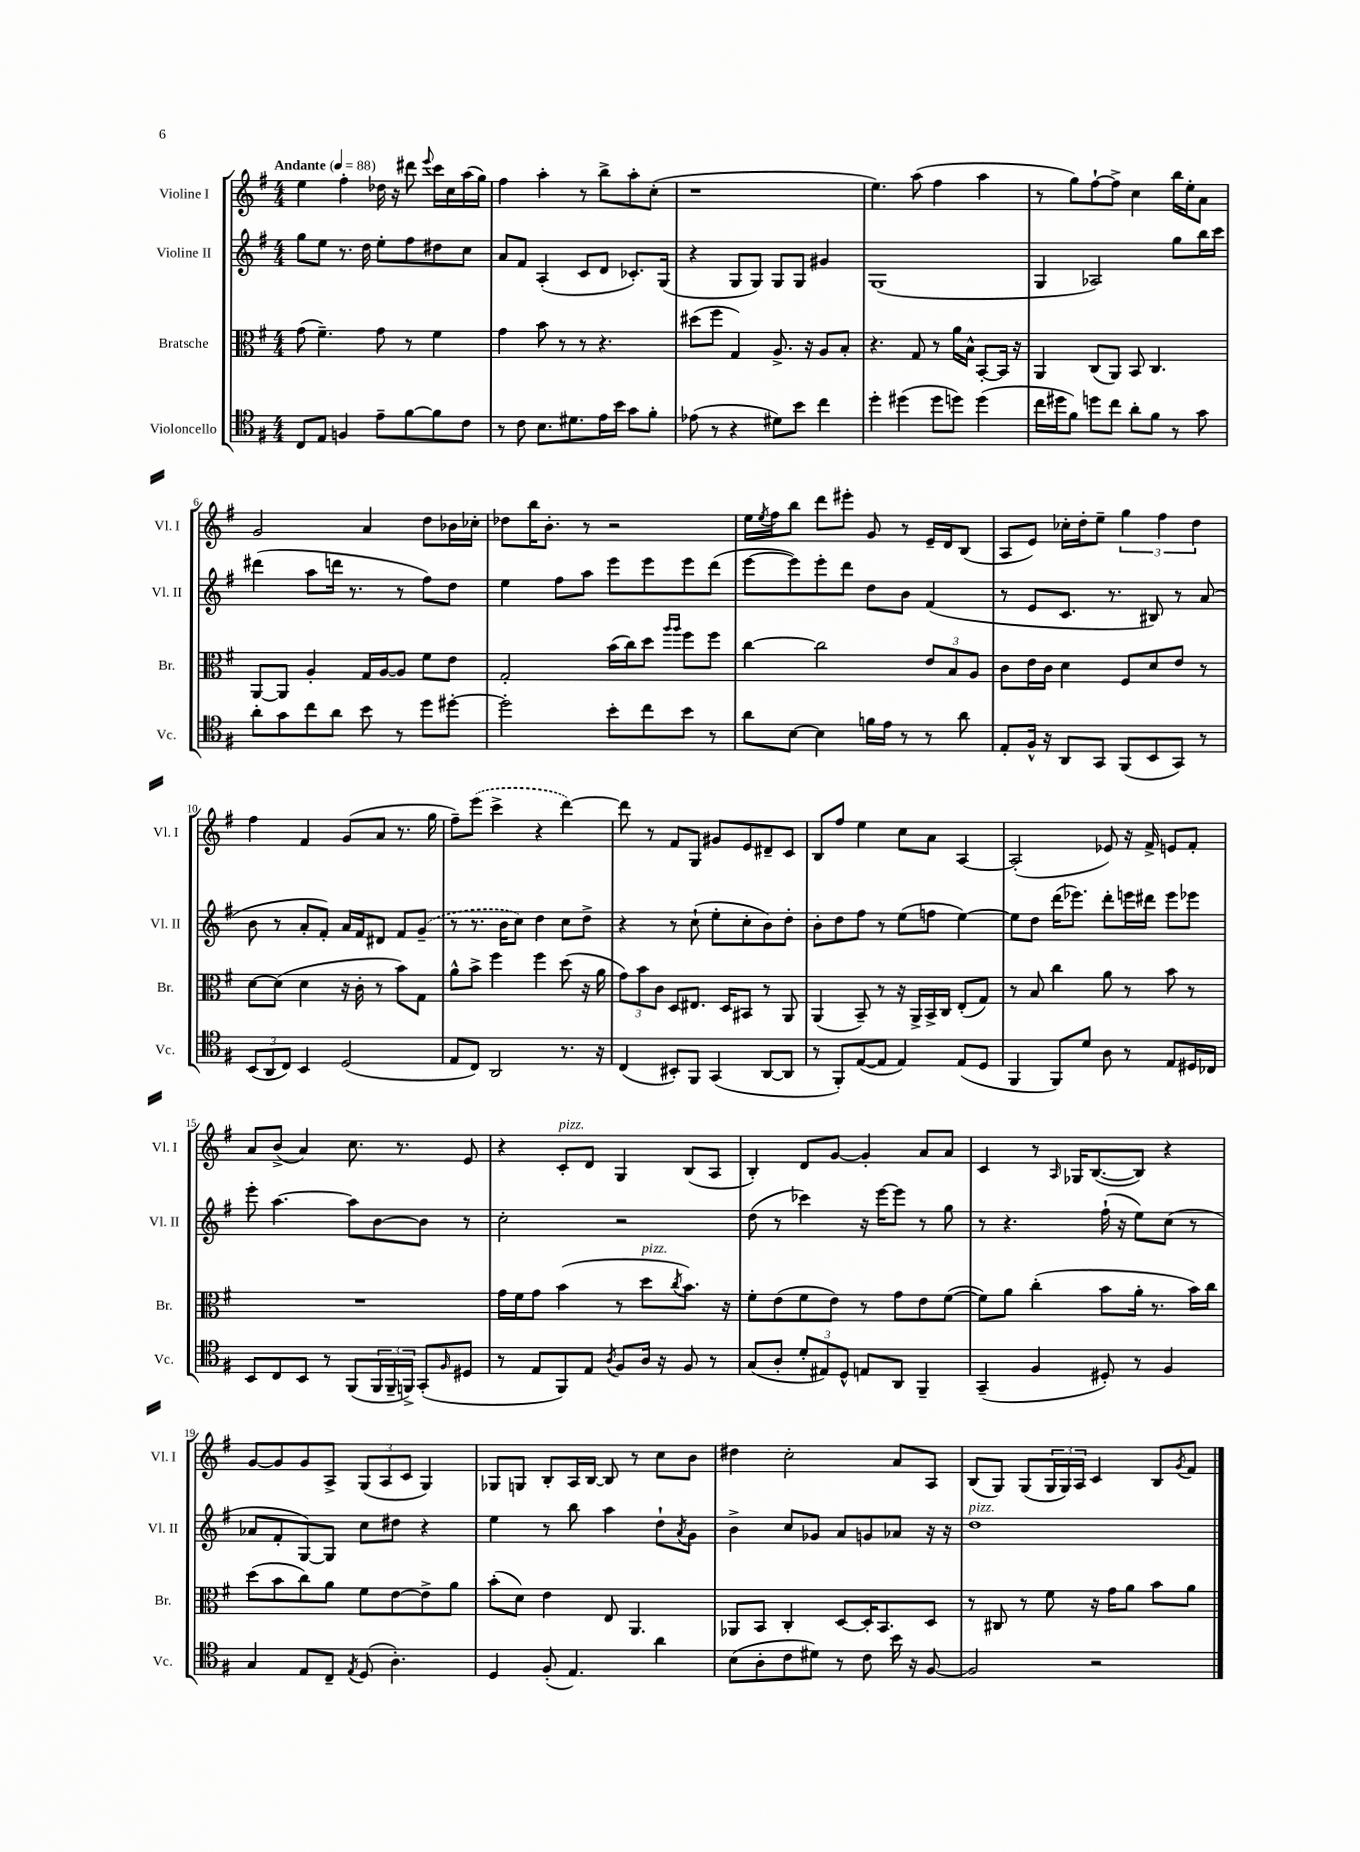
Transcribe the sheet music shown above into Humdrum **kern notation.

**kern	**kern	**kern	**kern
*part4	*part3	*part2	*part1
*staff4	*staff3	*staff2	*staff1
*I"Violoncello	*I"Bratsche	*I"Violine II	*I"Violine I
*I'Vc.	*I'Br.	*I'Vl. II	*I'Vl. I
*clefC4	*clefC3	*clefG2	*clefG2
*k[f#]	*k[f#]	*k[f#]	*k[f#]
*M4/4	*M4/4	*M4/4	*M4/4
*MM88	*MM88	*MM88	*MM88
=1	=1	=1	=1
!	!	!	!LO:TX:a:B:t=Andante
8C/L	(8g\	8gg\L	4ee\
8E/J	4.f#~\)	8ee\J	.
4Fn/	.	8.r	4ff#'\
.	.	16dd\	.
8e~\L	8g\	8ee'\L	16dd-X\
.	.	.	16r
[8f#\	8r	8ff#\	8ddd#X\
.	.	.	8qqeee/
8f#\]	4f#\	8dd#X\	16ccc\LL
.	.	.	16cc\
8c\J	.	8cc\J	(16aa\
.	.	.	16gg\JJ)
=2	=2	=2	=2
8r	4g\	8a/L	4ff#\
8c\	.	8f#/J	.
8.B\L	8b\	(4A'/	4aa'\
.	8r	.	.
8.d#X\	.	.	.
.	8r	8c/L	8r
16e\L	4.r	8d/J	8bb^\L
16b\JJ	.	.	.
8g\L	.	8.c-X'/L)	8aa'\
8f#'\J	.	.	(8cc'\J
.	.	(16G/Jk	.
=3	=3	=3	=3
(8e-X\	(8dd#X\L	4r	1r
8r	8ff#\J	.	.
4r	4G/)	8G/L	.
.	.	8G/J)	.
8d#X\L)	8.A^/	8G/L	.
8b\J	.	8G/J	.
.	16r	.	.
4cc\	8A/L	4g#X/	.
.	8B'/J	.	.
=4	=4	=4	=4
4dd'\	4.r	(1G	4.ee\)
(4dd#X\	.	.	.
.	8G/	.	(8aa\
8dd#\L	8r	.	4ff#\
8ddn\J)	16a\LL	.	.
.	16B^^\JJ	.	.
(4dd\	[8BB'/L	.	4aa\
.	16BB/Jk]	.	.
.	16r	.	.
=5	=5	=5	=5
16cc\LL	4AA/	4G/	8r
16dd#X\J	.	.	.
8f#\J)	.	.	8gg\L)
8ddn\L	(8C/L	2A-X/)	[8ff#`\
8cc\J	8AA/J)	.	8ff#^\J]
8a'\L	8BB/	.	4cc\
8f#\J	4.C/	.	.
8r	.	8gg\L	16bb\LL
.	.	.	16ee'\J
8g\	.	16bb\L	8a\J
.	.	16ccc\JJ	.
!!LO:LB:g=z
=6	=6	=6	=6
8a'\L	[8AA/L	(4ddd#X\	2g/
8g\	8AA/J]	.	.
8cc\	4A'/	8aa\L	.
8a\J	.	16dddn\Jk	.
.	.	8.r	.
8b\	16G/LL	.	4a/
.	[16A/J	.	.
8r	8A/J]	8r	.
8dd\L	8f#\L	8ff#\L)	8dd\L
[8dd#X'\J	8e\J	8dd\J	16b-X\L
.	.	.	16cc-X'\JJ
=7	=7	=7	=7
2dd#'\]	2G'/	4ee\	8dd-X\L
.	.	.	16bb\K
.	.	.	8.b'\J
.	.	8ff#\L	.
.	.	8aa\J	8r
8b'\L	(16b\LL	8eee\L	2r
.	16cc\J)	.	.
8cc\	8dd\J	8eee\	.
.	16qqaa/LL	.	.
.	16qqaa/JJ	.	.
8b\J	8ff#\L	8eee\	.
8r	8ff#\J	(8ddd\J	.
=8	=8	=8	=8
8a\L	[4cc\	[8eee\L	16ee\LL
.	.	.	8qee/
.	.	.	16ff#\J
[8B\J	.	8eee\])	8bb\J
4B\]	2cc\]	8eee'\	8ddd\L
.	.	8ddd\J	8eee#X'\J
16fn\LL	.	8dd\L	8g/
16e\JJ	.	.	.
8r	.	8b\J	8r
8r	12e/L	(4f#/	16e~/LL
.	.	.	16d/J
.	12B/	.	.
8a\	.	.	(8B/J
.	12A/J	.	.
=9	=9	=9	=9
8E'/L	8c\L	8r	8A/L
16F#^^/Jk	16e\L	8e/L	8e/J)
16r	16c\JJ	.	.
8AA/L	4d\	8.c/J	16cc-X'\LL
.	.	.	16dd'\J
8GG/J	.	.	8ee~\J
.	.	8.r	.
(8FF#/L	8F#/L	.	6gg\
8BB/	8d/	8B#X/)	.
.	.	.	6ff#\
8GG/J)	8e/J	8r	.
.	.	.	6dd\
8r	8r	(8a/	.
!!LO:LB:g=z
=10	=10	=10	=10
(12BB/L	[8d\L	8b\	4ff#\
12AA/	.	.	.
.	(8d\J]	8r	.
12C/J)	.	.	.
4BB/	4d\	8a'/L	4f#/
.	.	8f#'/J)	.
(2D/	16r	16a/LL	(8g/L
.	16c'\	16f#/J	.
.	8r	8d#X/J	8a/J
.	8b\L)	8f#/L	8.r
.	8G\J	(8g~/J	.
.	.	.	16gg\
=11	=11	=11	=11
8E/L	8a^^\L	8r	8ff#~\L)
8C/J)	8b^\J	8.r	(8eee\J
2AA/	4ff#\	.	4ccc^\
.	.	16b\KL	.
.	.	8cc\J)	.
.	4ff#\	4dd\	4r
8.r	(8dd\	8cc\L	[4ddd\)
.	16r	8dd^\J	.
16r	16a\	.	.
=12	=12	=12	=12
(4C/	12g\L)	4r	8ddd\]
.	12b\	.	.
.	.	.	8r
.	12c\J	.	.
8BB#X'/L)	8D/L	8r	8f#/L
8FF#/J	8.E#X/J	(8cc`\	8G/J
(4GG/	.	8ee'\L	8g#X/L
.	16D/KL	.	.
.	8BB#X/J	8cc'\	8e/
[8AA/L	8r	8b\)	8d#X~/
8AA/J]	8AA/	8dd'\J	8c/J
=13	=13	=13	=13
8r	(4AA/	8b'\L	8B/L
8FF#'/L)	.	8dd\	8ff#/J
([8E/	8BB~/)	8ff#\J	4ee\
8E/J]	8r	8r	.
4E/)	16r	(8ee\L	8cc\L
.	16AA^/LL	.	.
.	16BB^/	8ffn\J	8a\J
.	16C/JJ	.	.
(8E/L	(8E'/L	[4ee\)	[4A/
8D/J	8G/J)	.	.
=14	=14	=14	=14
4FF#/	8r	8ee\L]	(2A'/]
.	8B/	8dd\J	.
8FF#/L)	4cc\	(16ddd\KL	.
.	.	8.eee-X\J)	.
8d/J	.	.	.
8A\	8a\	8ddd'\L	8e-X/)
8r	8r	16eeen\L	16r
.	.	16ddd#X\JJ	16f#^/
8E/L	8b\	8eee\L	8en/L
16D#X/L	8r	8eee-X\J	8f#'/J
16C-X/JJ	.	.	.
!!LO:LB:g=z
=15	=15	=15	=15
8BB/L	1r	8eee'\	8a/L
8C/	.	[4.aa\	(8b^/J
8BB/J	.	.	4a/)
8r	.	.	.
(8FF#/L	.	8aa\L]	8.cc\
24FF#/L	.	[8b\	.
24FF#~/	.	.	.
.	.	.	8.r
24FFn^/JJ)	.	.	.
(8GG'/L	.	8b\J]	.
16qqF#/	.	.	.
8D#X/J	.	8r	8e/
=16	=16	=16	=16
8r	16g\LL	2cc'\	4r
.	16f#\J	.	.
8E/L	8g\J	.	.
!	!	!	!LO:TX:a:i:t=pizz.
8FF#/)	(4b\	.	8c'/L
8E/J	.	.	8d/J
8qA/	.	.	.
8F#/L	8r	2r	4G/
!	!LO:TX:a:i:t=pizz.	!	!
16A/Jk	8dd\L	.	.
16r	.	.	.
.	8qcc/	.	.
8F#/	8.b\J)	.	(8B/L
8r	.	.	8A/J
.	16r	.	.
=17	=17	=17	=17
(8G/L	8f#'\L	(8dd\	4B'/)
8A'/J	(8e\	8r	.
12d'/L	8f#\	4ccc-X\)	8d/L
12E#X/)	.	.	.
.	8e\J)	.	[8g/J
12D^^/J	.	.	.
8En/L	8r	16r	4g'/]
.	.	[16eee\KL	.
8AA/J	8g\L	8eee\J]	.
4FF#~/	8e\	8r	8a/L
.	([8f#\J	8gg\	8a/J
=18	=18	=18	=18
(4GG~/	8f#\L])	8r	4c/
.	8a\J	4.r	.
4F#/	(4cc'\	.	8r
.	.	.	16qqA/
.	.	.	16G-X/KL
.	.	.	([8.B/
8D#X'/)	8b\L	(16ff#`\	.
.	.	16r	.
8r	16a'\Jk	8ee\L)	8B/J])
.	8.r	.	.
4F#/	.	(8cc\J	4r
.	16b\LL)	8r	.
.	16cc\JJ	.	.
!!LO:LB:g=z
=19	=19	=19	=19
4G/	(8dd\L	8a-X/L	[8g/L
.	8b\	8f#'/	8g/]
8E/L	8cc\)	[8G/)	8g/
8C~/J	8a\J	8G/J]	8A^/J
8qE/	.	.	.
(8D/	8f#\L	8cc\L	(12G/L
.	.	.	12A/
4.A'\)	[8e\	8dd#X\J	.
.	.	.	12c/J
.	8e^\]	4r	4G/)
.	8a\J	.	.
=20	=20	=20	=20
4D/	(8b'\L	4ee\	8G-X/L
.	8d\J)	.	8Gn/J
(8F#'/	4e\	8r	8B'/L
4.E/)	.	8bb\	16A/L
.	.	.	[16B/JJ
.	8E/	4aa\	8B/]
.	4.AA/	.	8r
4a\	.	8dd`\L	8cc\L
.	.	8qa/	.
.	.	8g\J	8b\J
=21	=21	=21	=21
(8B\L	8AA-X/L	4b^\	4dd#X\
8A'\	8BB/J	.	.
8c\	4C'/	8cc/L	2cc'\
8d#X\J)	.	8g-X/J	.
8r	[8D/L	8a/L	.
8c\	16D'/K]	8gn/	.
.	8.BB/	.	.
16b\	.	8a-X/J	8a/L
16r	.	.	.
[8F#/	8D/J	16r	8A/J
.	.	16r	.
=22	=22	=22	=22
!	!	!LO:TX:a:i:t=pizz.	!
2F#/]	8r	1dd	(8B/L
.	8C#X/	.	8G/J)
.	8r	.	(8G/L
.	8f#\	.	24G/L
.	.	.	24G/)
.	.	.	24A/JJ
2r	16r	.	4c/
.	16g\KL	.	.
.	8a\J	.	.
.	8b\L	.	8B/L
.	.	.	8qg/
.	8a\J	.	8f#/J
==	==	==	==
*-	*-	*-	*-
